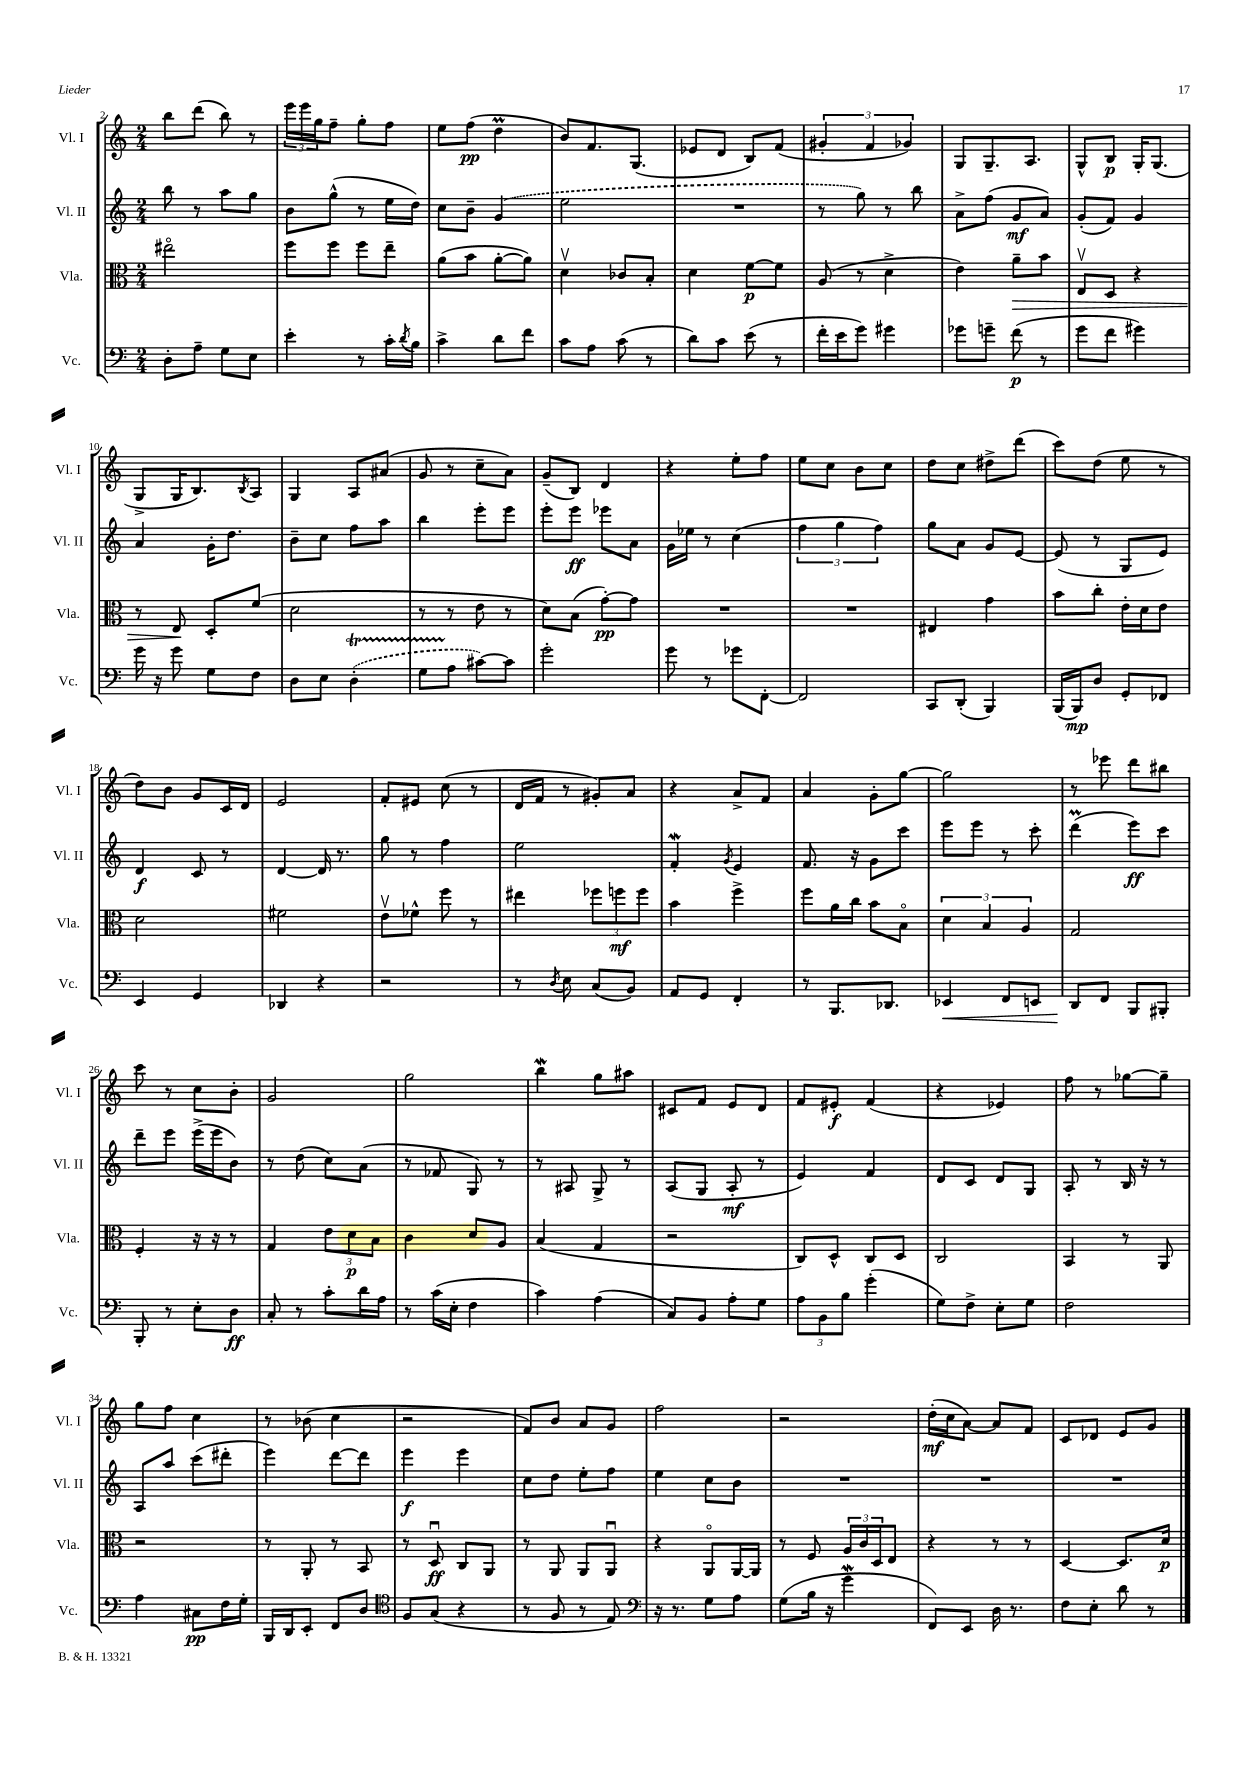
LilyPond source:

<<
\new StaffGroup <<
\new Staff = "s0" \with { instrumentName = "Vl. I" shortInstrumentName = "Vl. I" } {
    \clef treble \key c \major \numericTimeSignature \time 2/4
    b''8 d'''8( b''8) r8 |
    \tuplet 3/2 { e'''16 e'''16 g''16 } f''8-- g''8-. f''8 |
    e''8 f''8\pp( d''4\prall |
    b'8) f'8. g8.( |
    ees'8 d'8 b8) f'8( |
    \tuplet 3/2 { gis'4-. f'4 ges'4) } |
    g8 g8.-- a8. |
    g8-^ b8\p g16-. g8.( |
    g8-> g16 b8.) \acciaccatura { b8 } a8 |
    g4 a8 ais'8( |
    g'8 r8 c''8-- a'8) |
    g'8--( b8) d'4 |
    r4 e''8-. f''8 |
    e''8 c''8 b'8 c''8 |
    d''8 c''8 dis''8-> d'''8( |
    c'''8) d''8( e''8 r8 |
    d''8) b'8 g'8 c'16 d'16 |
    e'2 |
    f'8-. eis'8 c''8( r8 |
    d'16 f'16 r8 gis'8-.) a'8 |
    r4 a'8-> f'8 |
    a'4 g'8-. g''8~ |
    g''2 |
    r8 ees'''8 d'''8 bis''8 |
    c'''8 r8 c''8 b'8-. |
    g'2 |
    g''2 |
    b''4\mordent g''8 ais''8 |
    cis'8 f'8 e'8 d'8 |
    f'8 eis'8-.\f f'4( |
    r4 ees'4) |
    f''8 r8 ges''8~ ges''8-- |
    g''8 f''8 c''4 |
    r8 bes'8( c''4 |
    r2 |
    f'8) b'8 a'8 g'8 |
    f''2 |
    r2 |
    d''16-.\mf( c''16 a'8~) a'8 f'8 |
    c'8 des'8 e'8 g'8 \bar "|." |
}
\new Staff = "s1" \with { instrumentName = "Vl. II" shortInstrumentName = "Vl. II" } {
    \clef treble \key c \major \numericTimeSignature \time 2/4
    b''8 r8 a''8 g''8 |
    b'8 g''8-^( r8 e''16 d''16) |
    c''8 b'8-- \once \slurDashed g'4( |
    e''2 |
    R2 |
    r8 g''8) r8 b''8 |
    a'8-> f''8( g'8\mf a'8) |
    g'8-.( f'8) g'4 |
    a'4 g'16-. d''8. |
    b'8-- c''8 f''8 a''8 |
    b''4 e'''8-. e'''8 |
    e'''8-. e'''8\ff ees'''8 a'8 |
    g'16 ees''16 r8 c''4( |
    \tuplet 3/2 { f''4 g''4 f''4) } |
    g''8 a'8 g'8 e'8~ |
    e'8( r8 g8 e'8) |
    d'4\f c'8 r8 |
    d'4~ d'16 r8. |
    g''8 r8 f''4 |
    e''2 |
    f'4-.\mordent \acciaccatura { g'8 } e'4 |
    f'8. r16 g'8 c'''8 |
    e'''8 e'''8 r8 c'''8-. |
    d'''4\prall( e'''8\ff) c'''8 |
    d'''8-- e'''8 e'''16->( e'''16 b'8) |
    r8 d''8( c''8) a'8( |
    r8 fes'8 g8) r8 |
    r8 ais8 g8-> r8 |
    a8( g8 a8-.\mf r8 |
    e'4) f'4 |
    d'8 c'8 d'8 g8 |
    a8-. r8 b16 r16 r8 |
    a8 a''8 c'''8( dis'''8-. |
    e'''4) d'''8~ d'''8 |
    e'''4\f e'''4 |
    c''8 d''8 e''8-. f''8 |
    e''4 c''8 b'8 |
    R2 |
    R2 |
    R2 \bar "|." |
}
\new Staff = "s2" \with { instrumentName = "Vla." shortInstrumentName = "Vla." } {
    \clef alto \key c \major \numericTimeSignature \time 2/4
    eis''2\flageolet |
    f''8 f''8 f''8 e''8-- |
    a'8( b'8 a'8~-. a'8) |
    d'4\upbow ces'8 b8-. |
    d'4 f'8~\p f'8 |
    a8( r8 d'4-> |
    e'4) a'8--\> b'8 |
    e8\upbow d8 r4 |
    r8 e8\! d8-. f'8( |
    d'2 |
    r8 r8 e'8 r8 |
    d'8) b8( g'8~-.\pp) g'8 |
    R2 |
    R2 |
    eis4 g'4 |
    b'8 c''8-. e'16-. d'16 e'8 |
    d'2 |
    fis'2 |
    e'8\upbow fes'8-^ f''8 r8 |
    eis''4 \tuplet 3/2 { fes''8 f''8\mf f''8 } |
    b'4 f''4-> |
    f''8 a'16 c''16 b'8 b8\flageolet |
    \tuplet 3/2 { d'4 b4 a4 } |
    g2 |
    f4-. r16 r16 r8 |
    g4 \tuplet 3/2 { e'8 d'8\p b8 } |
    c'4 d'8 a8 |
    b4( g4 |
    r2 |
    c8) d8-^ c8 d8 |
    c2 |
    b,4 r8 a,8 |
    r2 |
    r8 a,8-. r8 b,8 |
    r8 d8\downbow\ff c8 a,8 |
    r8 a,8 a,8 a,8\downbow |
    r4 a,8\flageolet a,16~ a,16 |
    r8 f8 \tuplet 3/2 { a16 c'16 d16 } e8 |
    r4 r8 r8 |
    d4~ d8. d'16\p \bar "|." |
}
\new Staff = "s3" \with { instrumentName = "Vc." shortInstrumentName = "Vc." } {
    \clef bass \key c \major \numericTimeSignature \time 2/4
    d8-. a8-- g8 e8 |
    e'4-. r8 c'16-. \acciaccatura { d'8 } b16 |
    c'4-> d'8 f'8 |
    c'8 a8 c'8( r8 |
    d'8) c'8 e'8( r8 |
    f'16-. e'16 g'8) gis'4 |
    ges'8 g'8-- f'8\p( r8 |
    g'8 f'8 gis'4) |
    g'16 r16 g'8 g8 f8 |
    d8 e8 \once \slurDashed d4-.\startTrillSpan( |
    g8 a8\stopTrillSpan cis'8~) cis'8 |
    g'2-. |
    g'8 r8 ges'8 f,8~-. |
    f,2 |
    c,8 d,8-.( b,,4) |
    b,,16( b,,16\mp) d8 g,8-. fes,8 |
    e,4 g,4 |
    des,4 r4 |
    r2 |
    r8 \acciaccatura { d8 } e8 c8( b,8) |
    a,8 g,8 f,4-. |
    r8 b,,8. des,8. |
    ees,4\< f,8 e,8 |
    d,8\! f,8 b,,8 bis,,8-. |
    b,,8-. r8 e8-. d8\ff |
    c8-. r8 c'8-. d'16 a16 |
    r8 c'16( e16-. f4 |
    c'4) a4( |
    c8) b,8 a8-. g8 |
    \tuplet 3/2 { a8 b,8 b8 } g'4-.( |
    g8) f8-> e8-. g8 |
    f2 |
    a4 cis8\pp f16 g16-. |
    b,,16 d,16 e,8-. f,8 d8 |
    \clef tenor f8 g8( r4 |
    r8 f8 r8 e8) |
    \clef bass r16 r8. g8 a8 |
    g8( b16 r16 g'4\mordent |
    f,8) e,8 d16 r8. |
    f8 e8-. d'8 r8 \bar "|." |
}
>>
>>
\layout { \context { \Score currentBarNumber = #2 } }
